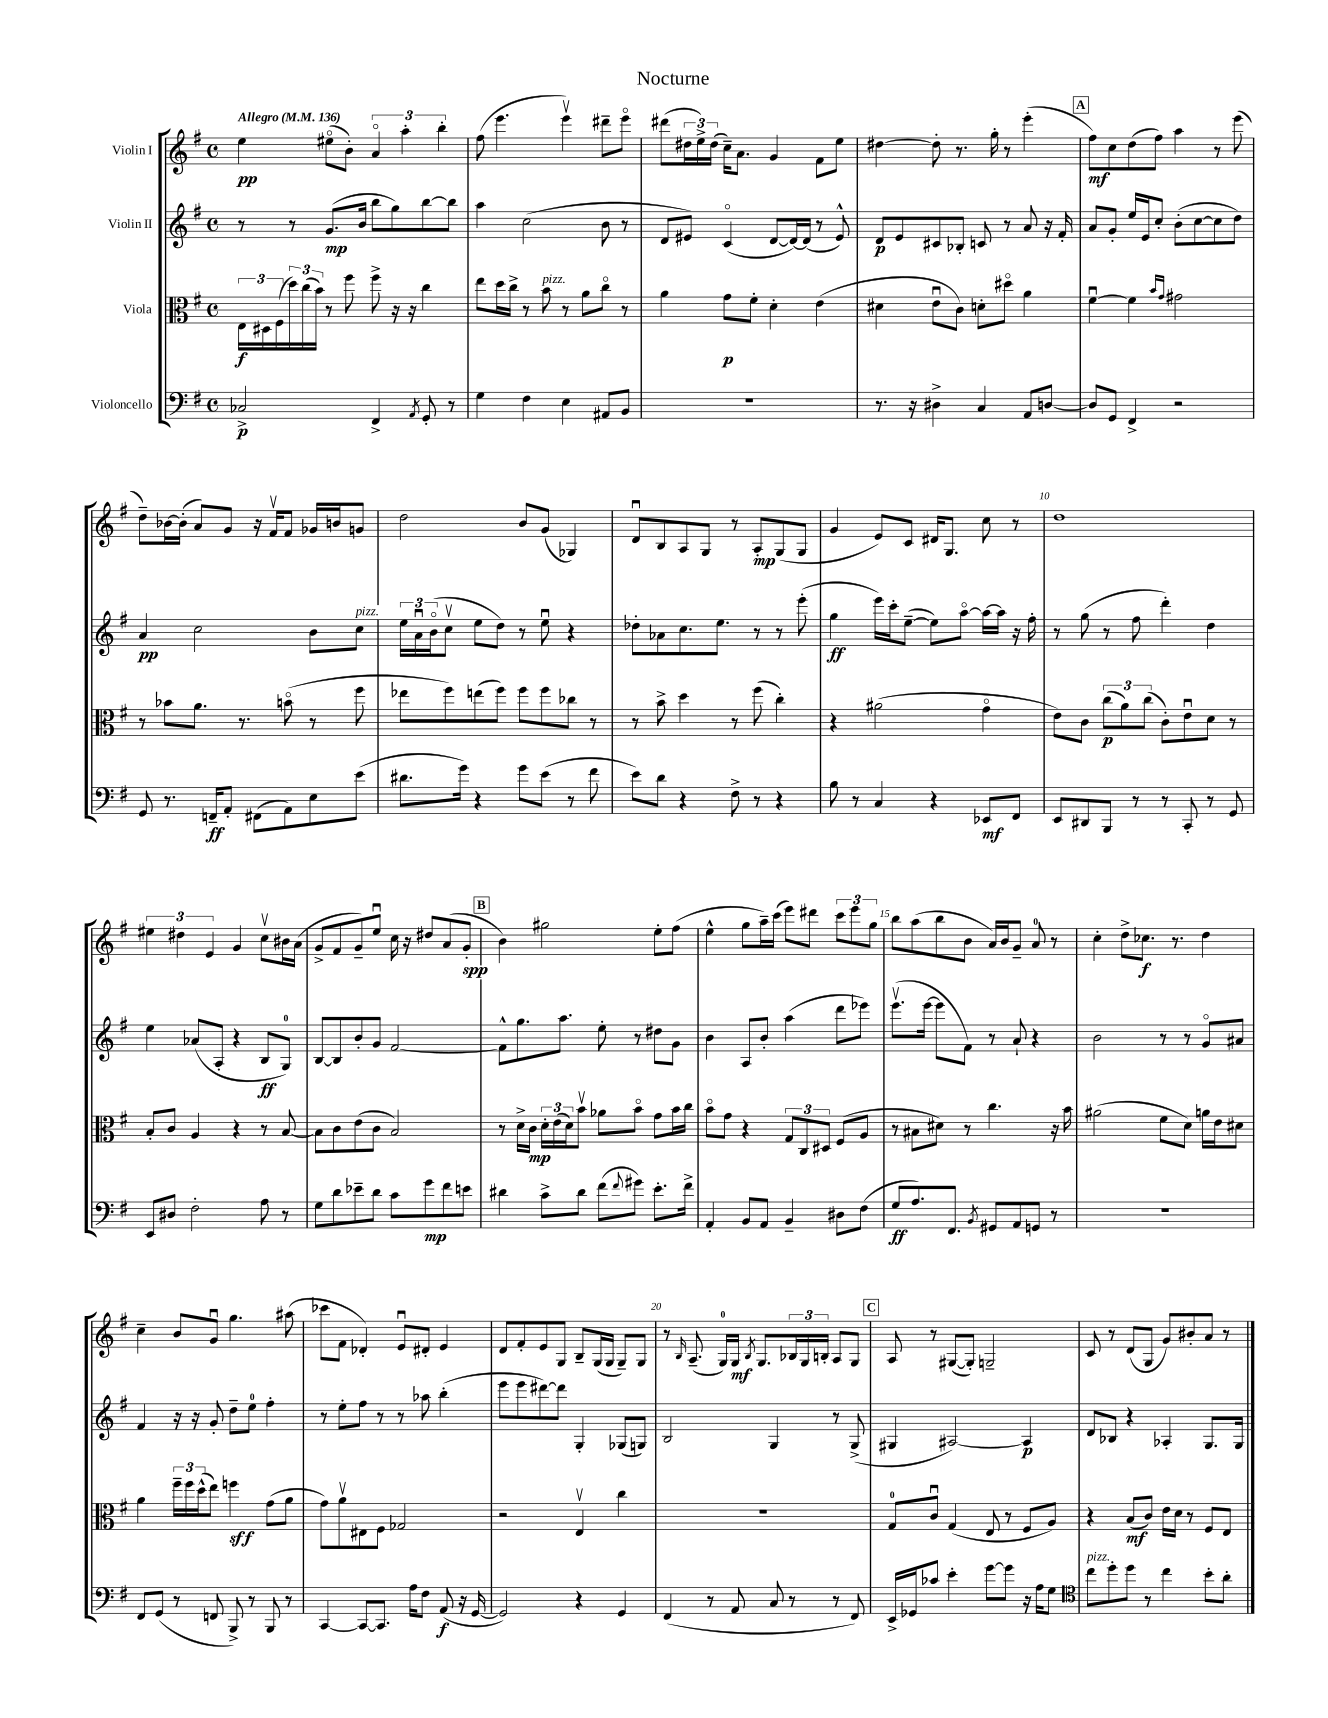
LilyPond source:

\header { title = "Nocturne" }
<<
\new StaffGroup <<
\new Staff = "s0" \with { instrumentName = "Violin I" } {
    \clef treble \key g \major \defaultTimeSignature \time 4/4 \tempo "Allegro" 4 = 136
    e''4\pp eis''8\flageolet( b'8-.) \tuplet 3/2 { a'4\flageolet a''4-. b''4-. } |
    fis''8( e'''4. e'''4\upbow) dis'''8-- e'''8\flageolet |
    dis'''8( \tuplet 3/2 { dis''16 e''16->) dis''16( } c''16--) a'8. g'4 fis'8 e''8 |
    dis''4~ dis''8-. r8. g''16-. r8 e'''4-.( |
    \mark \markup { \box "A" } fis''8\mf) c''8 d''8( fis''8) a''4 r8 e'''8( |
    d''8--) bes'16~ bes'16-.( a'8) g'8 r16 fis'16\upbow fis'8 ges'16 b'16 g'8 |
    d''2 b'8 g'8( ges4) |
    d'8\downbow b8 a8 g8 r8 a8-.\mp g8( g8 |
    g'4 e'8) c'8 dis'16 g8. c''8 r8 |
    d''1 |
    \tuplet 3/2 { eis''4 dis''4 e'4 } g'4 c''8\upbow bis'16 a'16( |
    g'8-> fis'8 g'8--) e''8\downbow c''16 r16 dis''8 a'8( g'8-.\spp |
    \mark \markup { \box "B" } b'4) gis''2 e''8-. fis''8( |
    e''4-^ g''8 a''16--) c'''16( e'''8) dis'''8 \tuplet 3/2 { c'''8 e'''8 g''8 } |
    b''8 a''8( b''8 b'8 a'16) b'16 g'8-- a'8-0 r8 |
    c''4-. d''8-> ces''8.\f r8. d''4 |
    c''4-- b'8 g'8\downbow g''4. ais''8( |
    ces'''8 fis'8 des'4-.) e'8\downbow dis'8-. e'4 |
    d'8 fis'8-. e'8 g8 b8-- g16( g16 g8--) g8 |
    r8 \grace { b16 } a8.--( g16-0) g16\mf \acciaccatura { b8 } g8. \tuplet 3/2 { bes16 g16 b16-. } a8 g8 |
    \mark \markup { \box "C" } a8 r8 gis8~( gis8-.) g2-- |
    c'8 r8 d'8( g8 g'8) bis'8-. a'8 r8 \bar "|." |
}
\new Staff = "s1" \with { instrumentName = "Violin II" } {
    \clef treble \key g \major \defaultTimeSignature \time 4/4
    r8 r8 g'8.\mp( b'16 b''8 g''8) b''8~ b''8 |
    a''4 c''2( b'8 r8 |
    d'8 eis'8) c'4\flageolet( d'8~ d'16~) d'16( r8 eis'8-^) |
    d'8\p e'8 cis'8 bes8-. c'8 r8 a'8 r16 fis'16-. |
    \mark \markup { \box "A" } a'8 g'8-. e''16 e'16 c''8-. b'8-.( c''8~ c''8 d''8) |
    a'4\pp c''2 b'8 c''8^\markup { \italic "pizz." } |
    \tuplet 3/2 { e''16 a'16\downbow b'16\flageolet( } c''8\upbow e''8 d''8) r8 e''8\downbow r4 |
    des''8-. aes'8 c''8. e''8. r8 r8 e'''8-.( |
    g''4\ff e'''16) c'''16-. e''8~--( e''8) a''8~\flageolet a''16~ a''16 r16 fis''16-. |
    r8 g''8( r8 fis''8 d'''4-.) d''4 |
    e''4 aes'8( a8-. r4 b8\ff g8-0) |
    b8~ b8 b'8-. g'8 fis'2~ |
    \mark \markup { \box "B" } fis'8-^ g''8. a''8. e''8-. r8 dis''8 g'8 |
    b'4 a8 b'8-. a''4( d'''8 ees'''8) |
    e'''8.\upbow( e'''16~ e'''8 fis'8) r8 a'8-! r4 |
    b'2 r8 r8 g'8\flageolet ais'8 |
    fis'4 r16 r16 g'8-. d''8-- e''8-0 fis''4-. |
    r8 e''8-. fis''8 r8 r8 aes''8 b''4-.( |
    e'''8 e'''8 dis'''8~) dis'''8 g4-. ges8( g8) |
    b2 g4 r8 g8->( |
    \mark \markup { \box "C" } gis4 ais2~) ais4\p |
    d'8 bes8 r4 aes4-. g8. g16 \bar "|." |
}
\new Staff = "s2" \with { instrumentName = "Viola" } {
    \clef alto \key g \major \defaultTimeSignature \time 4/4
    \tuplet 3/2 { e16\f dis16 fis16( } \tuplet 3/2 { d''16) c''16( b'16) } r8 fis''8 fis''8-> r16 r16 c''4 |
    e''8 d''16 c''16-> r8 b'8^\markup { \italic "pizz." } r8 a'8 c''8\flageolet r8 |
    a'4 g'8\p fis'8-. d'4-. e'4( |
    dis'4 e'8\downbow c'8) d'8-. dis''8\flageolet a'4 |
    \mark \markup { \box "A" } fis'4~\downbow fis'4 \grace { b'16 g'16 } gis'2 |
    r8 bes'8 a'8. r8. b'8\flageolet( r8 fis''8 |
    ees''8 fis''8) e''8( fis''8) fis''8 fis''8 ces''8 r8 |
    r8 b'8-> d''4 r8 fis''8( c''4-.) |
    r4 ais'2( g'4\flageolet |
    e'8) c'8 \tuplet 3/2 { c''8\p( a'8) c''8( } c'8-.) e'8\downbow d'8 r8 |
    b8-. c'8 a4 r4 r8 b8~ |
    b8 c'8 e'8( c'8 b2) |
    \mark \markup { \box "B" } r8 d'16-> c'16\mp \tuplet 3/2 { d'16-. e'16( d'16) } b'8\upbow aes'8 b'8\flageolet g'8 b'16 c''16 |
    b'8\flageolet g'8 r4 \tuplet 3/2 { g8 c8 dis8 } fis8( a8 |
    r8 bis8 dis'8) r8 c''4. r16 b'16 |
    ais'2( fis'8 d'8) a'16 e'16 dis'8 |
    a'4 \tuplet 3/2 { fis''16-- fis''16 d''16-^( } e''8) f''4\sff g'8( a'8 |
    g'8) a'8\upbow eis8 fis8 ges2 |
    r2 e4\upbow c''4 |
    R1 |
    \mark \markup { \box "C" } g8-0 c'8\downbow g4( e8 r8 fis8 a8) |
    r4 b8\mf( c'8) e'16 d'16 r8 fis8 e8 \bar "|." |
}
\new Staff = "s3" \with { instrumentName = "Violoncello" } {
    \clef bass \key g \major \defaultTimeSignature \time 4/4
    ces2->\p fis,4-> \acciaccatura { a,8 } g,8-. r8 |
    g4 fis4 e4 ais,8 b,8 |
    r1 |
    r8. r16 dis4-> c4 a,8 d8~ |
    \mark \markup { \box "A" } d8 g,8 fis,4-> r2 |
    g,8 r8. f,16--\ff a,8-. fis,8( a,8) e8 e'8( |
    dis'8. g'16) r4 g'8 e'8( r8 fis'8 |
    e'8) d'8 r4 fis8-> r8 r4 |
    b8 r8 c4 r4 ees,8\mf fis,8 |
    e,8 dis,8 b,,8 r8 r8 c,8-. r8 g,8 |
    e,8 dis8 fis2-. a8 r8 |
    g8 d'8 ees'8-- d'8 c'8 g'8\mp fis'8 e'8 |
    \mark \markup { \box "B" } dis'4 c'8-> dis'8 fis'8( \appoggiatura { fis'8 } gis'8) e'8.-. fis'16-> |
    a,4-. b,8 a,8 b,4-- dis8 fis8( |
    g8\ff a8.) fis,8. \acciaccatura { b,8 } gis,8 a,8 g,8 r8 |
    R1 |
    fis,8 g,8( r8 f,8 b,,8->) r8 b,,8 r8 |
    c,4~ c,8~ c,8. a16 fis8 a,8\f( r16 g,16~ |
    g,2) r4 g,4 |
    fis,4( r8 a,8 c8 r8 r8 fis,8) |
    \mark \markup { \box "C" } e,16-> ges,16 ces'8 e'4-. g'8~ g'8 r16 a16 g8 |
    \clef tenor c''8^\markup { \italic "pizz." } d''8-. d''8 r8 c''4 b'8-. a'8-. \bar "|." |
}
>>
>>
\layout { \context { \Score \override BarNumber.break-visibility = ##(#f #t #t) barNumberVisibility = #(every-nth-bar-number-visible 5) } }
